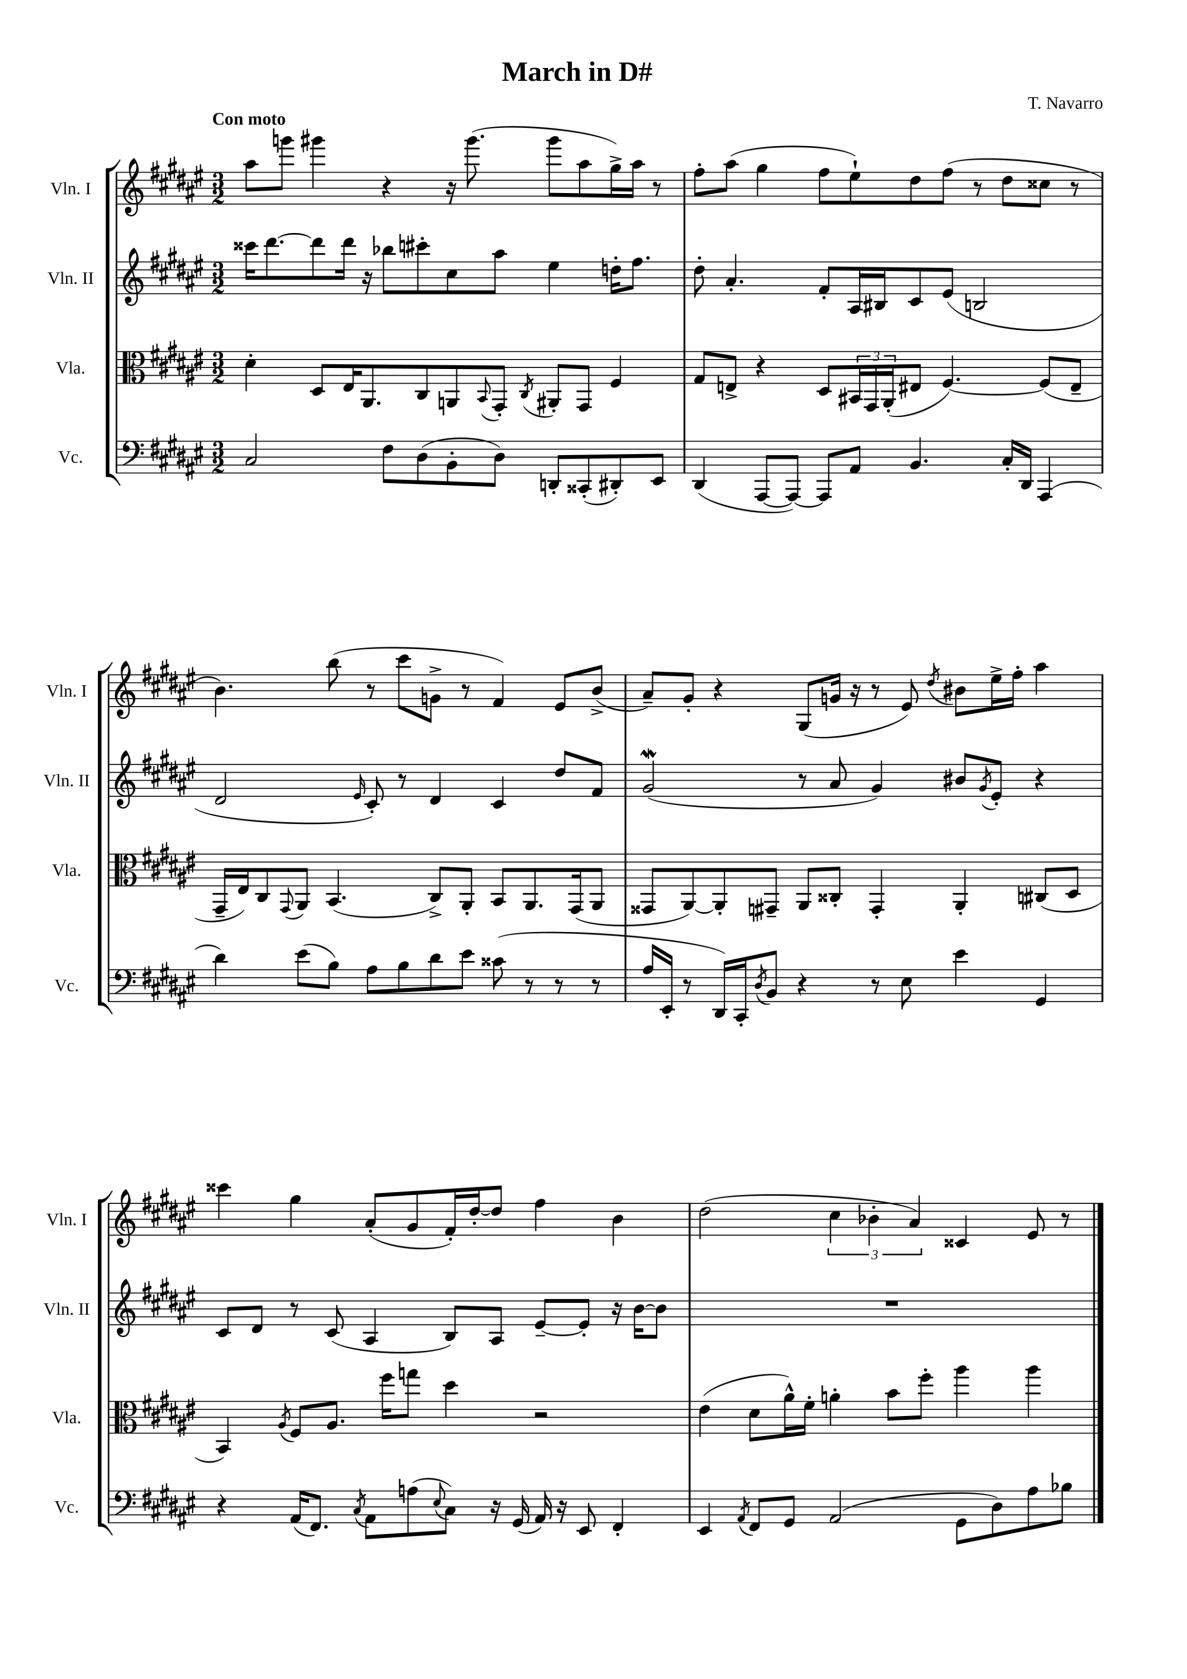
\header { title = "March in D#" composer = "T. Navarro" }
<<
\new StaffGroup <<
\new Staff = "s0" \with { instrumentName = "Vln. I" shortInstrumentName = "Vln. I" } {
    \clef treble \key fis \major \numericTimeSignature \time 3/2 \tempo "Con moto"
    ais''8 g'''8 gis'''4 r4 r16 gis'''8.( gis'''8 ais''8 gis''16->) ais''16 r8 |
    fis''8-. ais''8( gis''4 fis''8 eis''8-!) dis''8 fis''8( r8 dis''8 cisis''8 r8 |
    b'4.) b''8( r8 cis'''8 g'8-> r8 fis'4) eis'8 b'8->( |
    ais'8--) gis'8-. r4 gis8( g'16 r16 r8 eis'8) \acciaccatura { dis''8 } bis'8 eis''16-> fis''16-. ais''4 |
    cisis'''4 gis''4 ais'8-.( gis'8 fis'16-.) dis''16~-. dis''8 fis''4 b'4 |
    dis''2( \tuplet 3/2 { cis''4 bes'4-. ais'4) } cisis'4 eis'8 r8 \bar "|." |
}
\new Staff = "s1" \with { instrumentName = "Vln. II" shortInstrumentName = "Vln. II" } {
    \clef treble \key fis \major \numericTimeSignature \time 3/2
    cisis'''16 dis'''8.~ dis'''8 dis'''16 r16 bes''8 cis'''8-. cis''8 ais''8 eis''4 d''16-. fis''8. |
    dis''8-. ais'4.-. fis'8-. ais16 bis16 cis'8 eis'8( b2 |
    dis'2 \grace { eis'16 } cis'8-.) r8 dis'4 cis'4 dis''8 fis'8 |
    gis'2\mordent( r8 ais'8 gis'4) bis'8 \acciaccatura { gis'8 } eis'8-. r4 |
    cis'8 dis'8 r8 cis'8( ais4 b8) ais8 eis'8~-- eis'8-. r16 b'16~ b'8 |
    R1. \bar "|." |
}
\new Staff = "s2" \with { instrumentName = "Vla." shortInstrumentName = "Vla." } {
    \clef alto \key fis \major \numericTimeSignature \time 3/2
    dis'4-. dis8 eis16 ais,8. cis8 a,8 \appoggiatura { b,8 } gis,8-. \acciaccatura { cis8 } ais,8-. gis,8 fis4 |
    gis8 e8-> r4 dis8 \tuplet 3/2 { bis,16 gis,16 ais,16-.( } eis8 fis4.~) fis8( eis8-- |
    gis,16-- eis16) cis8 \appoggiatura { gis,8 } ais,8 b,4.( cis8->) ais,8-. b,8 ais,8. gis,16( ais,8 |
    gisis,8 ais,8~) ais,8-. gis,8-- ais,8 cisis8-. gis,4-. ais,4-. cis8( dis8 |
    b,4) \acciaccatura { ais8 } fis8 ais8. fis''16 g''8 dis''4 r2 |
    eis'4( dis'8 ais'16-^) fis'16-. a'4-. b'8 fis''8-. ais''4 ais''4 \bar "|." |
}
\new Staff = "s3" \with { instrumentName = "Vc." shortInstrumentName = "Vc." } {
    \clef bass \key fis \major \numericTimeSignature \time 3/2
    cis2 fis8 dis8( b,8-. dis8) d,8-. cisis,8-.( dis,8-.) eis,8 |
    dis,4( ais,,8~ ais,,8~) ais,,8 ais,8 b,4. cis16-. dis,16 ais,,4( |
    dis'4) eis'8( b8) ais8 b8 dis'8 eis'8 cisis'8( r8 r8 r8 |
    ais16 eis,16-. r8 dis,16) cis,16-. \acciaccatura { dis8 } b,8 r4 r8 eis8 eis'4 gis,4 |
    r4 ais,16( fis,8.) \acciaccatura { cis8 } ais,8 a8( \appoggiatura { eis8 } cis8) r16 gis,16( ais,16) r16 eis,8 fis,4-. |
    eis,4 \acciaccatura { ais,8 } fis,8 gis,8 ais,2( gis,8 dis8) ais8 bes8 \bar "|." |
}
>>
>>
\layout { \context { \Score \remove "Bar_number_engraver" } }
